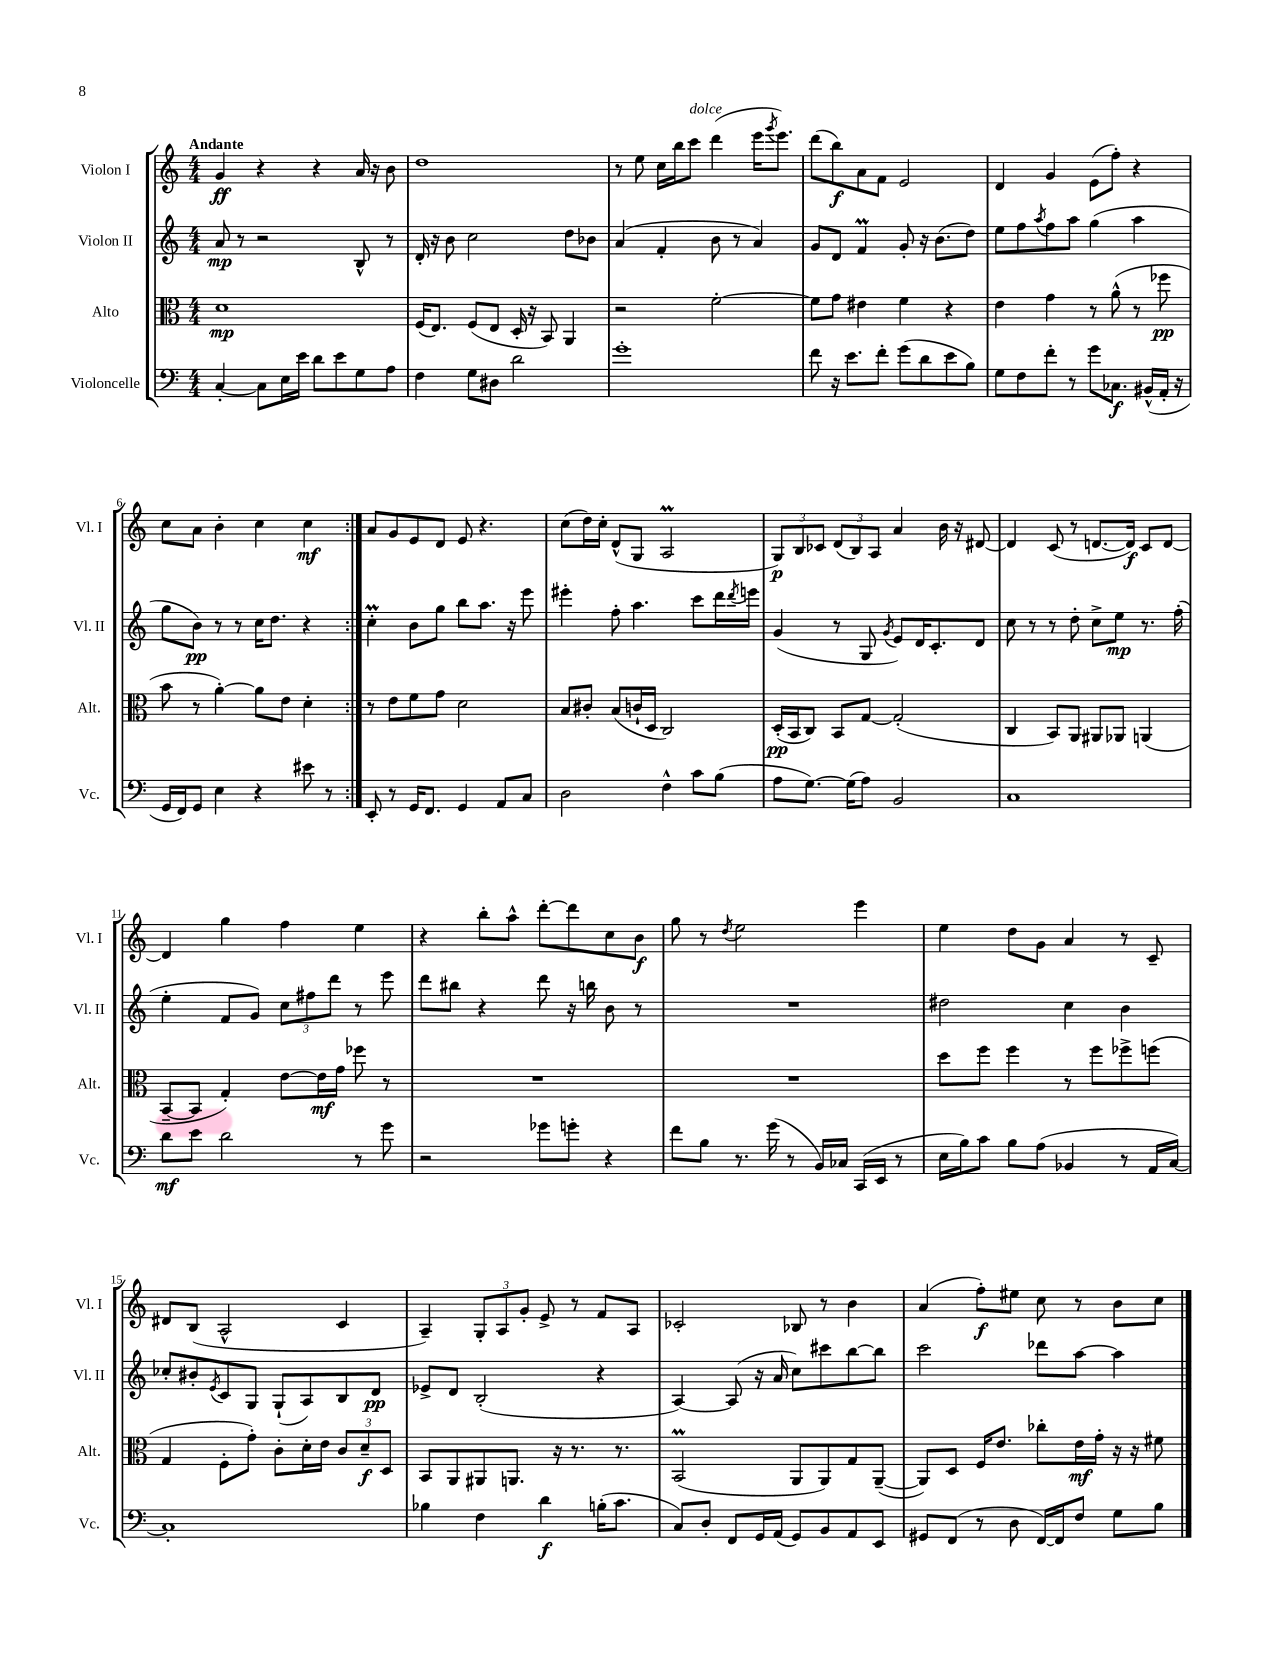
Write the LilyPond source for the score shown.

<<
\new StaffGroup <<
\new Staff = "s0" \with { instrumentName = "Violon I" shortInstrumentName = "Vl. I" } {
    \clef treble \key c \major \numericTimeSignature \time 4/4 \tempo "Andante"
    \repeat volta 2 { g'4\ff r4 r4 a'16 r16 b'8 |
    d''1 |
    r8 e''8 c''16 b''16 c'''8^\markup { \italic "dolce" } d'''4( e'''16 \acciaccatura { g'''8 } e'''8.) |
    d'''8( b''8\f) a'8 f'8 e'2 |
    d'4 g'4 e'8( f''8-.) r4 |
    c''8 a'8 b'4-. c''4 c''4\mf | }
    a'8 g'8 e'8 d'8 e'8 r4. |
    c''8( d''16) c''16-. d'8-^( g8 a2\prall |
    \tuplet 3/2 { g8\p) b8 ces'8 } \tuplet 3/2 { d'8( b8) a8 } a'4 b'16 r16 dis'8~ |
    dis'4 c'8( r8 d'8.~ d'16\f) c'8 d'8~ |
    d'4 g''4 f''4 e''4 |
    r4 b''8-. a''8-^ d'''8~-. d'''8 c''8 b'8\f |
    g''8 r8 \acciaccatura { d''8 } e''2 e'''4 |
    e''4 d''8 g'8 a'4 r8 c'8-- |
    dis'8 b8( a2-^ c'4 |
    a4--) \tuplet 3/2 { g8-. a8 g'8-. } e'8-> r8 f'8 a8 |
    ces'2-. bes8 r8 b'4 |
    a'4( f''8-.\f) eis''8 c''8 r8 b'8 c''8 \bar "|." |
}
\new Staff = "s1" \with { instrumentName = "Violon II" shortInstrumentName = "Vl. II" } {
    \clef treble \key c \major \numericTimeSignature \time 4/4
    \repeat volta 2 { a'8\mp r8 r2 b8-^ r8 |
    d'16-. r16 b'8 c''2 d''8 bes'8 |
    a'4( f'4-. b'8 r8 a'4) |
    g'8 d'8 f'4\prall g'8-. r16 b'8.( d''8) |
    e''8 f''8 \acciaccatura { a''8 } f''8 a''8 g''4( a''4 |
    g''8 b'8\pp) r8 r8 c''16 d''8. r4 | }
    c''4-.\prall b'8 g''8 b''8 a''8. r16 e'''8 |
    eis'''4-. f''8-. a''4. c'''8 d'''16 \acciaccatura { d'''8 } e'''16 |
    g'4( r8 g8 \acciaccatura { g'8 } e'8) d'16 c'8.-. d'8 |
    c''8 r8 r8 d''8-. c''8-> e''8\mp r8. f''16-.( |
    e''4-. f'8 g'8) \tuplet 3/2 { c''8 fis''8 d'''8 } r8 e'''8 |
    d'''8 bis''8 r4 d'''8 r16 b''16 b'8 r8 |
    R1 |
    dis''2 c''4 b'4 |
    ces''8-. bis'8-. \acciaccatura { e'8 } c'8 g8 g8-!( a8) b8 d'8\pp |
    ees'8-> d'8 b2-.( r4 |
    a4~) a8( r16 a'16 c''8) cis'''8 b''8~ b''8 |
    c'''2 des'''8 a''8~ a''4 \bar "|." |
}
\new Staff = "s2" \with { instrumentName = "Alto" shortInstrumentName = "Alt." } {
    \clef alto \key c \major \numericTimeSignature \time 4/4
    \repeat volta 2 { d'1\mp |
    f16( e8.) f8( e8 d16-. r16 b,8) a,4 |
    r2 f'2~-. |
    f'8 g'8 eis'4 f'4 r4 |
    e'4 g'4 r8 a'8-^( r8 fes''8\pp |
    b'8 r8 a'4~-.) a'8 e'8 d'4-. | }
    r8 e'8 f'8 g'8 d'2 |
    b8 cis'8-. b8( c'16-! d16 c2) |
    d16-.\pp( b,16 c8) b,8 g8~ g2-.( |
    c4 b,8) a,8 ais,8 aes,8 a,4( |
    b,8~-- b,8 g4-.) e'8~ e'16\mf g'16 fes''8 r8 |
    R1 |
    R1 |
    d''8 f''8 f''4 r8 f''8 fes''8-> f''8( |
    g4 f8-. g'8-.) c'8-. d'16-. e'16 \tuplet 3/2 { c'8 d'8--\f d8 } |
    b,8 a,8 ais,8 a,8. r16 r8. r8. |
    b,2\prall( a,8 a,8) g8 a,8~--( |
    a,8) d8 f16 e'8. ces''8-. e'16\mf g'16-. r16 r16 fis'8 \bar "|." |
}
\new Staff = "s3" \with { instrumentName = "Violoncelle" shortInstrumentName = "Vc." } {
    \clef bass \key c \major \numericTimeSignature \time 4/4
    \repeat volta 2 { c4~-. c8 e16 e'16 d'8 e'8 g8 a8 |
    f4 g8 dis8 d'2 |
    g'1-. |
    f'8 r16 e'8. f'8-. g'8( d'8 e'8 b8) |
    g8 f8 f'8-. r8 g'8 ces8.\f bis,16-^( a,16-. r16 |
    g,16 f,16) g,8 e4 r4 eis'8 r8 | }
    e,8-. r8 g,16 f,8. g,4 a,8 c8 |
    d2 f4-^ c'8 b8( |
    a8 g8.~) g16( a8) b,2 |
    c1 |
    d'8\mf e'8 d'2 r8 g'8 |
    r2 ges'8 g'8-. r4 |
    f'8 b8 r8. g'16( r8 b,16) ces16 c,16( e,16 r8 |
    e16 b16) c'8 b8 a8( bes,4 r8 a,16 c16~) |
    c1-. |
    bes4 f4 d'4\f b16-.( c'8. |
    c8) d8-. f,8 g,16 a,16( g,8) b,8 a,8 e,8 |
    gis,8 f,8( r8 d8 f,16~) f,16 f8 g8 b8 \bar "|." |
}
>>
>>
